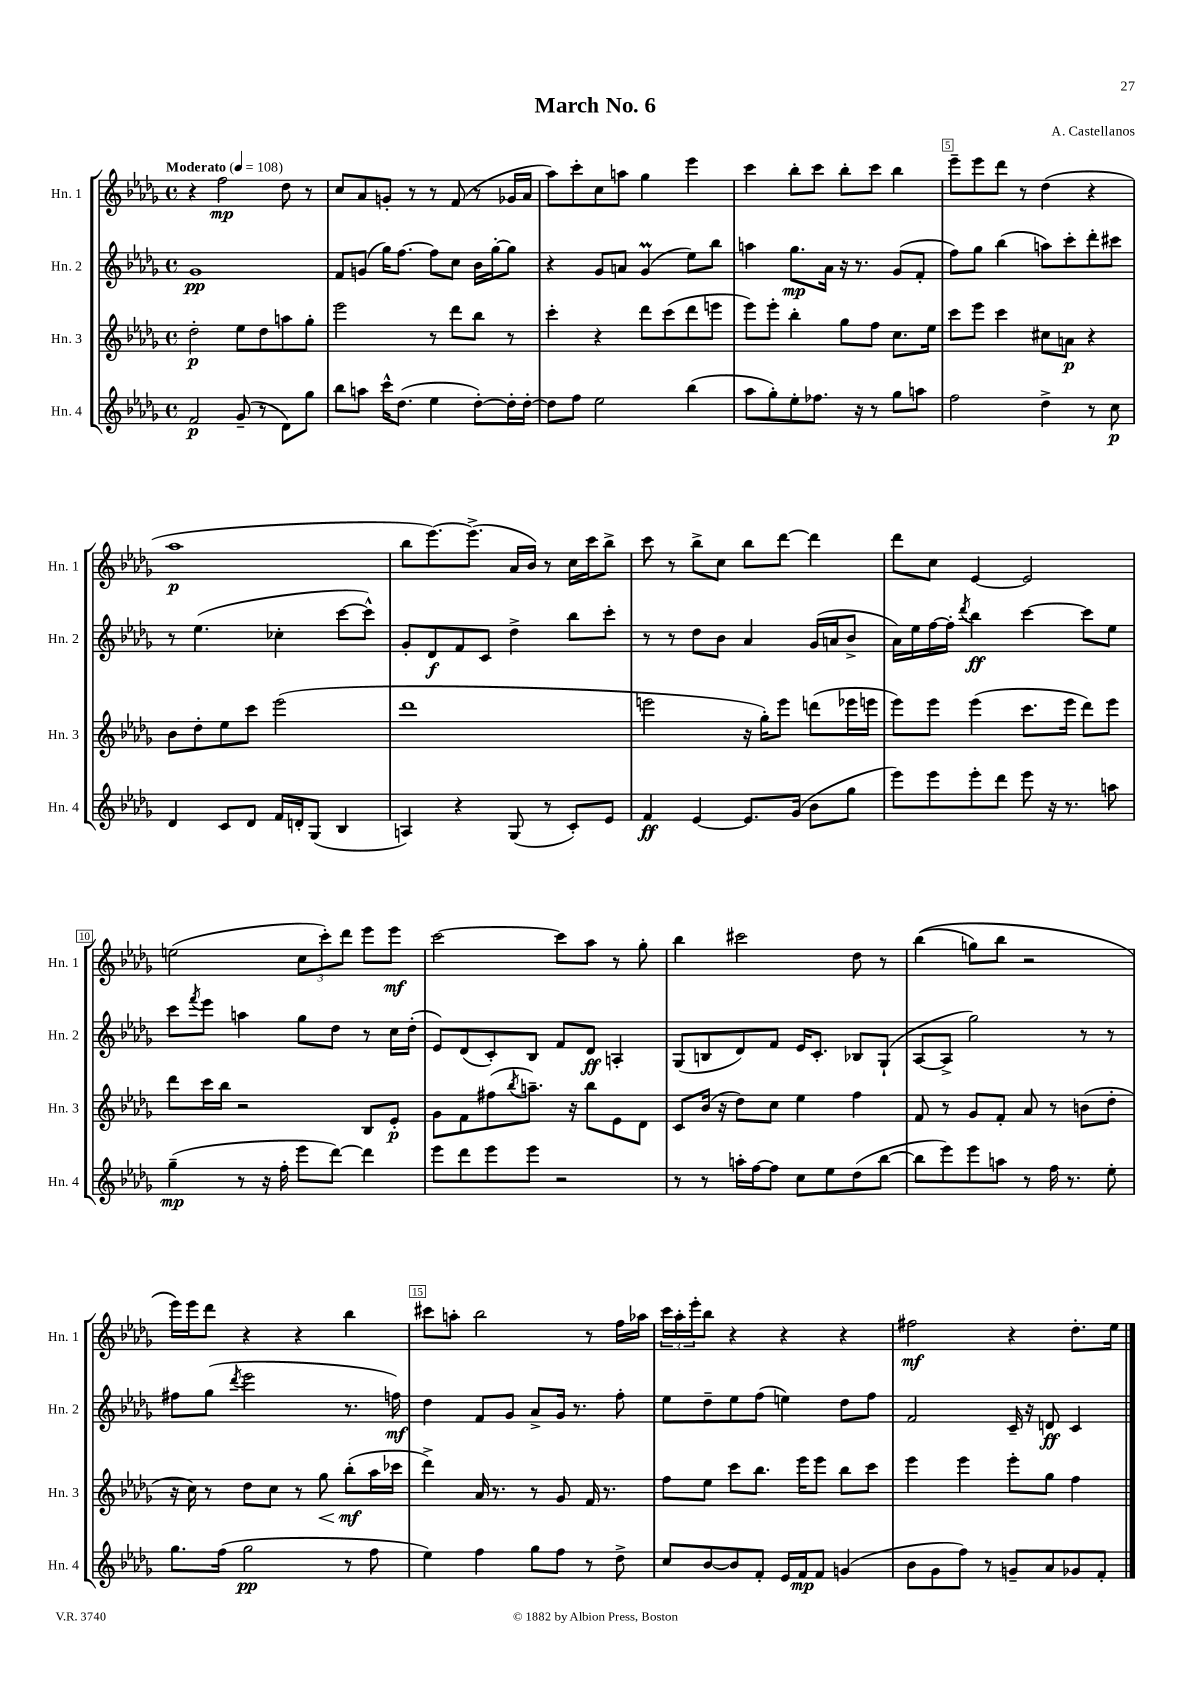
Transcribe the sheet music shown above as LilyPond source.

\header { title = "March No. 6" composer = "A. Castellanos" }
<<
\new StaffGroup <<
\new Staff = "s0" \with { instrumentName = "Hn. 1" shortInstrumentName = "Hn. 1" } {
    \clef treble \key des \major \defaultTimeSignature \time 4/4 \tempo "Moderato" 4 = 108
    r4 f''2\mp des''8 r8 |
    c''8 aes'8 g'8-. r8 r8 f'8( r8 ges'16 aes'16 |
    aes''8) c'''8-. c''8 a''8 ges''4 ees'''4 |
    c'''4 bes''8-. c'''8 bes''8-. c'''8 bes''4 |
    ees'''8-- ees'''8 des'''8 r8 des''4( r4 |
    aes''1\p |
    bes''8 ees'''8.~) ees'''8.->( aes'16 bes'16) r8 c''16 c'''16 bes''8-> |
    c'''8 r8 bes''8-> c''8 bes''8 des'''8~ des'''4 |
    des'''8 c''8 ees'4~ ees'2 |
    e''2( \tuplet 3/2 { c''8 c'''8-.) des'''8 } ees'''8 ees'''8\mf |
    c'''2~ c'''8 aes''8 r8 ges''8-. |
    bes''4 cis'''2 des''8 r8 |
    bes''4(\( g''8) bes''8 r2 |
    ees'''16\) ees'''16 des'''8 r4 r4 bes''4 |
    cis'''8 a''8-. bes''2 r8 f''16 aes''16 |
    \tuplet 3/2 { c'''16 aes''16-. ees'''16-. } bes''8 r4 r4 r4 |
    fis''2\mf r4 des''8.-. ees''16 \bar "|." |
}
\new Staff = "s1" \with { instrumentName = "Hn. 2" shortInstrumentName = "Hn. 2" } {
    \clef treble \key des \major \defaultTimeSignature \time 4/4
    ges'1\pp |
    f'8 g'8( ges''16) f''8.~ f''8 c''8 bes'16 ges''16~-. ges''8 |
    r4 ges'8 a'8 ges'4\prall( ees''8) bes''8 |
    a''4 ges''8.\mp aes'16 r16 r8. ges'8( f'8-. |
    f''8) ges''8 bes''4( a''8) c'''8-. des'''8-. cis'''8 |
    r8 ees''4.( ces''4-. c'''8~ c'''8-^) |
    ges'8-. des'8\f f'8 c'8 des''4-> bes''8 c'''8-. |
    r8 r8 des''8 bes'8 aes'4 ges'16( a'16 bes'8-> |
    aes'16) ees''16 f''16~ f''16-. \acciaccatura { des'''8 } bes''4\ff c'''4~ c'''8 ees''8 |
    c'''8 \acciaccatura { f'''8 } ees'''8 a''4 ges''8 des''8 r8 c''16 des''16-.( |
    ees'8) des'8( c'8-.) bes8 f'8 des'8\ff a4-. |
    ges8( b8 des'8) f'8 ees'16 c'8.-. bes8 ges8-!( |
    aes8~ aes8-> ges''2) r8 r8 |
    fis''8 ges''8( \acciaccatura { des'''8 } ees'''2 r8. f''16\mf) |
    des''4 f'8 ges'8 aes'8-> ges'16 r8. f''8-. |
    ees''8 des''8-- ees''8 f''8( e''4) des''8 f''8 |
    f'2 c'16-- r16 d'8\ff c'4 \bar "|." |
}
\new Staff = "s2" \with { instrumentName = "Hn. 3" shortInstrumentName = "Hn. 3" } {
    \clef treble \key des \major \defaultTimeSignature \time 4/4
    des''2-.\p ees''8 des''8 a''8 ges''8-. |
    ees'''2 r8 des'''8 bes''8 r8 |
    c'''4-. r4 des'''8 c'''8( des'''8 e'''8 |
    ees'''8) ees'''8-. bes''4-. ges''8 f''8 c''8. ees''16 |
    c'''8 ees'''8 c'''4 cis''8 a'8\p r4 |
    bes'8 des''8-. ees''8 c'''8 ees'''2( |
    des'''1 |
    e'''2 r16 ges''16-.) e'''8 d'''8( ees'''16 e'''16 |
    ees'''8) ees'''8 ees'''4( c'''8. ees'''16 des'''8) ees'''8 |
    des'''8 c'''16 bes''16 r2 bes8 ees'8-.\p |
    ges'8 f'8 fis''8( \acciaccatura { bes''8 } a''8.--) r16 bes''8 ees'8 des'8 |
    c'8 bes'16( r16 des''8) c''8 ees''4 f''4 |
    f'8 r8 ges'8 f'8-. aes'8 r8 b'8( des''8-. |
    r16 c''16) r8 des''8 c''8 r8 ges''8\< bes''8-.\mf\!( aes''16 ces'''16 |
    des'''4->) aes'16 r8. r8 ges'8 f'16 r8. |
    f''8 ees''8 c'''8 bes''8. ees'''16 ees'''8 bes''8 c'''8 |
    ees'''4 ees'''4 ees'''8-. ges''8 f''4 \bar "|." |
}
\new Staff = "s3" \with { instrumentName = "Hn. 4" shortInstrumentName = "Hn. 4" } {
    \clef treble \key des \major \defaultTimeSignature \time 4/4
    f'2\p ges'8--( r8 des'8) ges''8 |
    bes''8 a''8 c'''16-^ des''8.( ees''4 des''8~-.) des''16-. des''16~-. |
    des''8 f''8 ees''2 bes''4( |
    aes''8 ges''8-.) ees''8-. fes''8. r16 r8 ges''8 a''8 |
    f''2 des''4-> r8 c''8\p |
    des'4 c'8 des'8 f'16 d'16-. ges8( bes4 |
    a4) r4 ges8( r8 c'8-.) ees'8 |
    f'4\ff ees'4~ ees'8. ges'16( bes'8 ges''8 |
    ees'''8) ees'''8 ees'''8-. des'''8 ees'''8 r16 r8. a''8 |
    ges''4--\mp( r8 r16 f''16-. ees'''8 des'''8~) des'''4 |
    ees'''8 des'''8 ees'''8 ees'''8 r2 |
    r8 r8 a''16-. f''16~ f''8 c''8 ees''8 des''8( bes''8~ |
    bes''8 ees'''8) ees'''8 a''8 r8 f''16 r8. ees''8-. |
    ges''8. f''16( ges''2\pp r8 f''8 |
    ees''4) f''4 ges''8 f''8 r8 des''8-> |
    c''8 bes'8~ bes'8 f'8-. ees'16 f'16\mp f'8 g'4( |
    bes'8 ges'8 f''8) r8 g'8-- aes'8 ges'8 f'8-. \bar "|." |
}
>>
>>
\layout { \context { \Score \override BarNumber.break-visibility = ##(#f #t #t) barNumberVisibility = #(every-nth-bar-number-visible 5) \override BarNumber.stencil = #(make-stencil-boxer 0.1 0.3 ly:text-interface::print) } }
